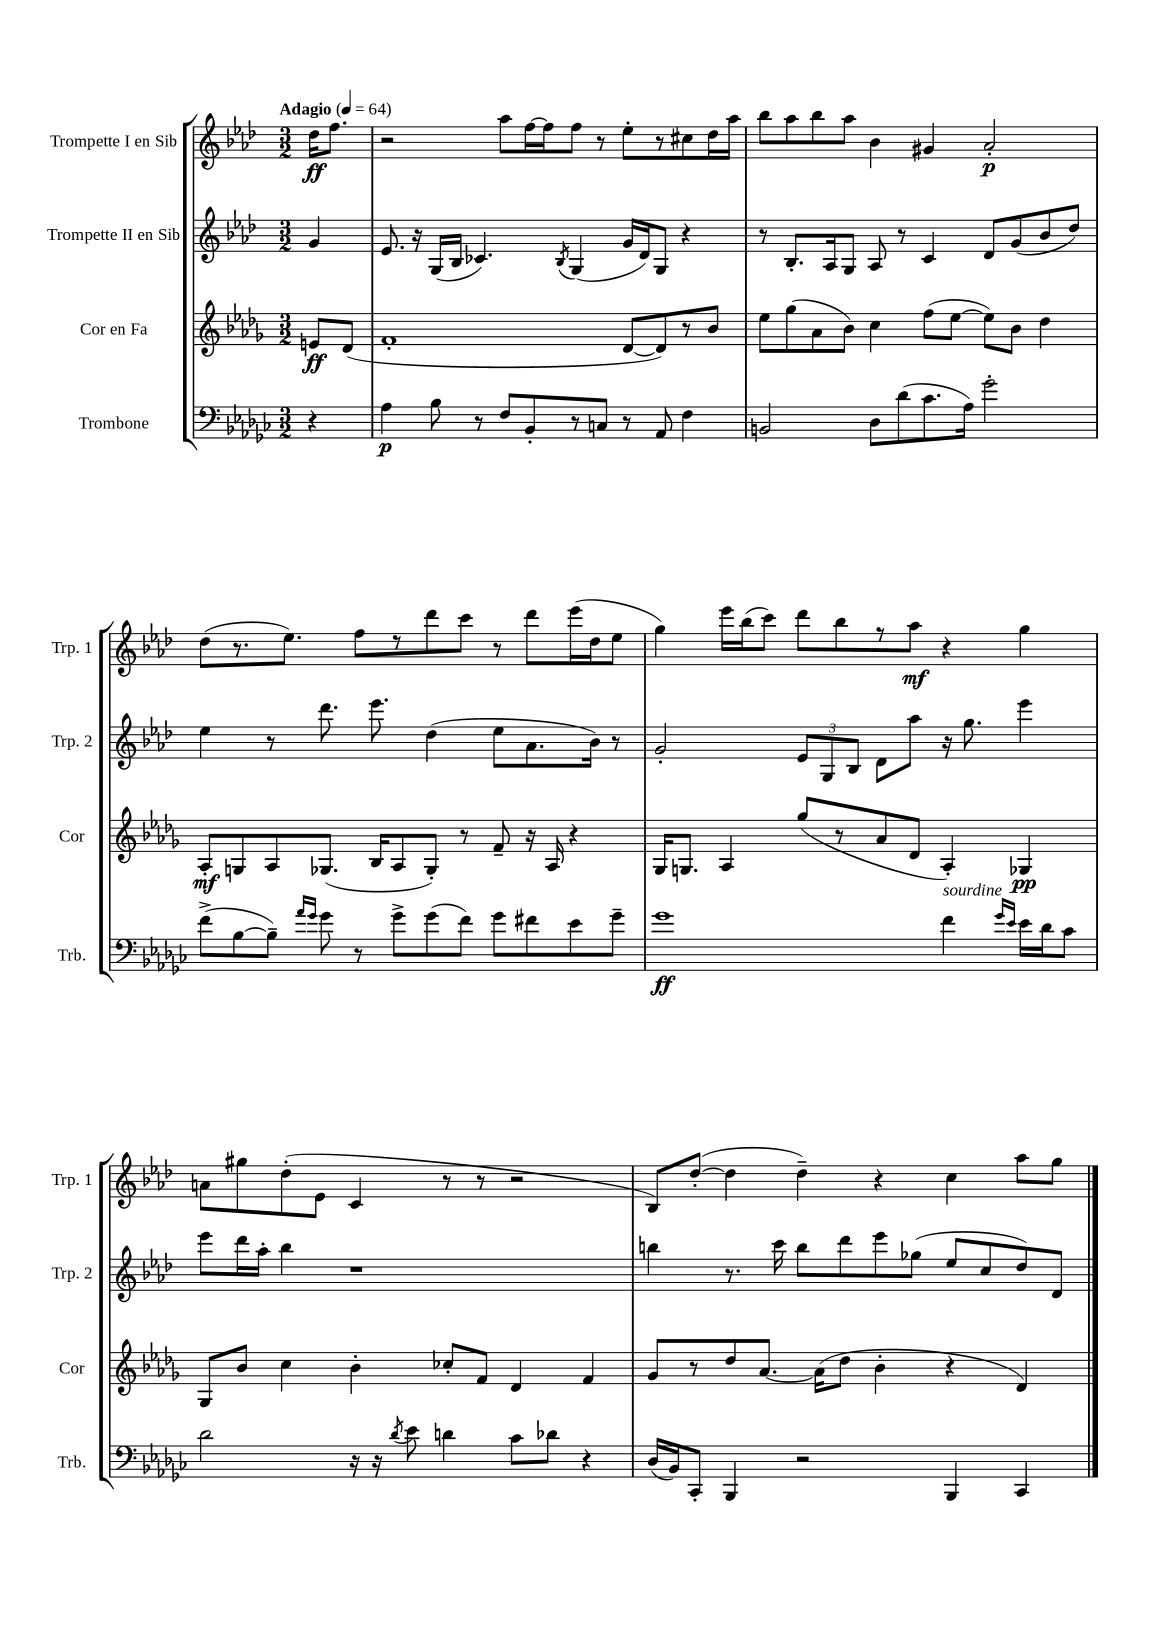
<<
\new StaffGroup <<
\new Staff = "s0" \with { instrumentName = "Trompette I en Sib" shortInstrumentName = "Trp. 1" } {
    \clef treble \key aes \major \numericTimeSignature \time 3/2 \partial 4 \tempo "Adagio" 4 = 64
    \autoBeamOff des''16[\ff f''8.] |
    r2 aes''8[ f''16~ f''16 f''8] r8 ees''8[-. r8 cis''8 des''16 aes''16] |
    bes''8[ aes''8 bes''8 aes''8] bes'4 gis'4 aes'2-.\p |
    des''8[( r8. ees''8.]) f''8[ r8 des'''8 c'''8] r8 des'''8[ ees'''16( des''16 ees''8] |
    g''4) ees'''16[ bes''16( c'''8]) des'''8[ bes''8 r8 aes''8]\mf r4 g''4 |
    a'8[ gis''8 des''8-.( ees'8] c'4 r8 r8 r2 |
    bes8[) des''8]~-.( des''4 des''4--) r4 c''4 aes''8[ g''8] \bar "|." |
}
\new Staff = "s1" \with { instrumentName = "Trompette II en Sib" shortInstrumentName = "Trp. 2" } {
    \clef treble \key aes \major \numericTimeSignature \time 3/2 \partial 4
    \autoBeamOff g'4 |
    ees'8. r16 g16[( bes16] ces'4.) \acciaccatura { bes8 } g4( g'16[ des'16) g8] r4 |
    r8 bes8.[-. aes16 g8] aes8 r8 c'4 des'8[ g'8( bes'8 des''8]) |
    ees''4 r8 des'''8. ees'''8. des''4( ees''8[ aes'8. bes'16]) r8 |
    g'2-. \tuplet 3/2 { ees'8[ g8 bes8] } des'8[ aes''8] r16 g''8. ees'''4 |
    ees'''8[ des'''16 aes''16]-. bes''4 r1 |
    b''4 r8. c'''16 b''8[ des'''8 ees'''8 ges''8]( ees''8[ c''8 des''8) des'8] \bar "|." |
}
\new Staff = "s2" \with { instrumentName = "Cor en Fa" shortInstrumentName = "Cor" } {
    \clef treble \key des \major \numericTimeSignature \time 3/2 \partial 4
    \autoBeamOff e'8[\ff des'8]( |
    f'1-. des'8[~ des'8) r8 bes'8] |
    ees''8[ ges''8( aes'8 bes'8]) c''4 f''8[( ees''8]~ ees''8[) bes'8] des''4 |
    aes8[-.\mf g8 aes8 ges8.]( bes16[ aes8 ges8]-.) r8 f'8-- r16 aes16 r4 |
    ges16[ g8.] aes4 ges''8[( r8 aes'8 des'8] aes4-.) ges4\pp |
    ges8[ bes'8] c''4 bes'4-. ces''8[-. f'8] des'4 f'4 |
    ges'8[ r8 des''8 aes'8.]~ aes'16[( des''8] bes'4-. r4 des'4) \bar "|." |
}
\new Staff = "s3" \with { instrumentName = "Trombone" shortInstrumentName = "Trb." } {
    \clef bass \key ges \major \numericTimeSignature \time 3/2 \partial 4
    \autoBeamOff r4 |
    aes4\p bes8 r8 f8[ bes,8-. r8 c8] r8 aes,8 f4 |
    b,2 des8[ des'8( ces'8. aes16]) ges'2-. |
    f'8[->( bes8~ bes8]--) \grace { aes'16[ ges'16] } ges'8 r8 ges'8[-> ges'8( f'8]) ges'8[ fis'8 ees'8 ges'8]-- |
    ges'1\ff f'4^\markup { \italic "sourdine" } \grace { ges'16[ ees'16] } ees'16[ des'16 ces'8] |
    des'2 r16 r16 \acciaccatura { des'8 } ees'8 d'4 ces'8[ des'8] r4 |
    des16[( bes,16) ces,8]-. bes,,4 r2 bes,,4 ces,4 \bar "|." |
}
>>
>>
\layout { \context { \Score \remove "Bar_number_engraver" } }
